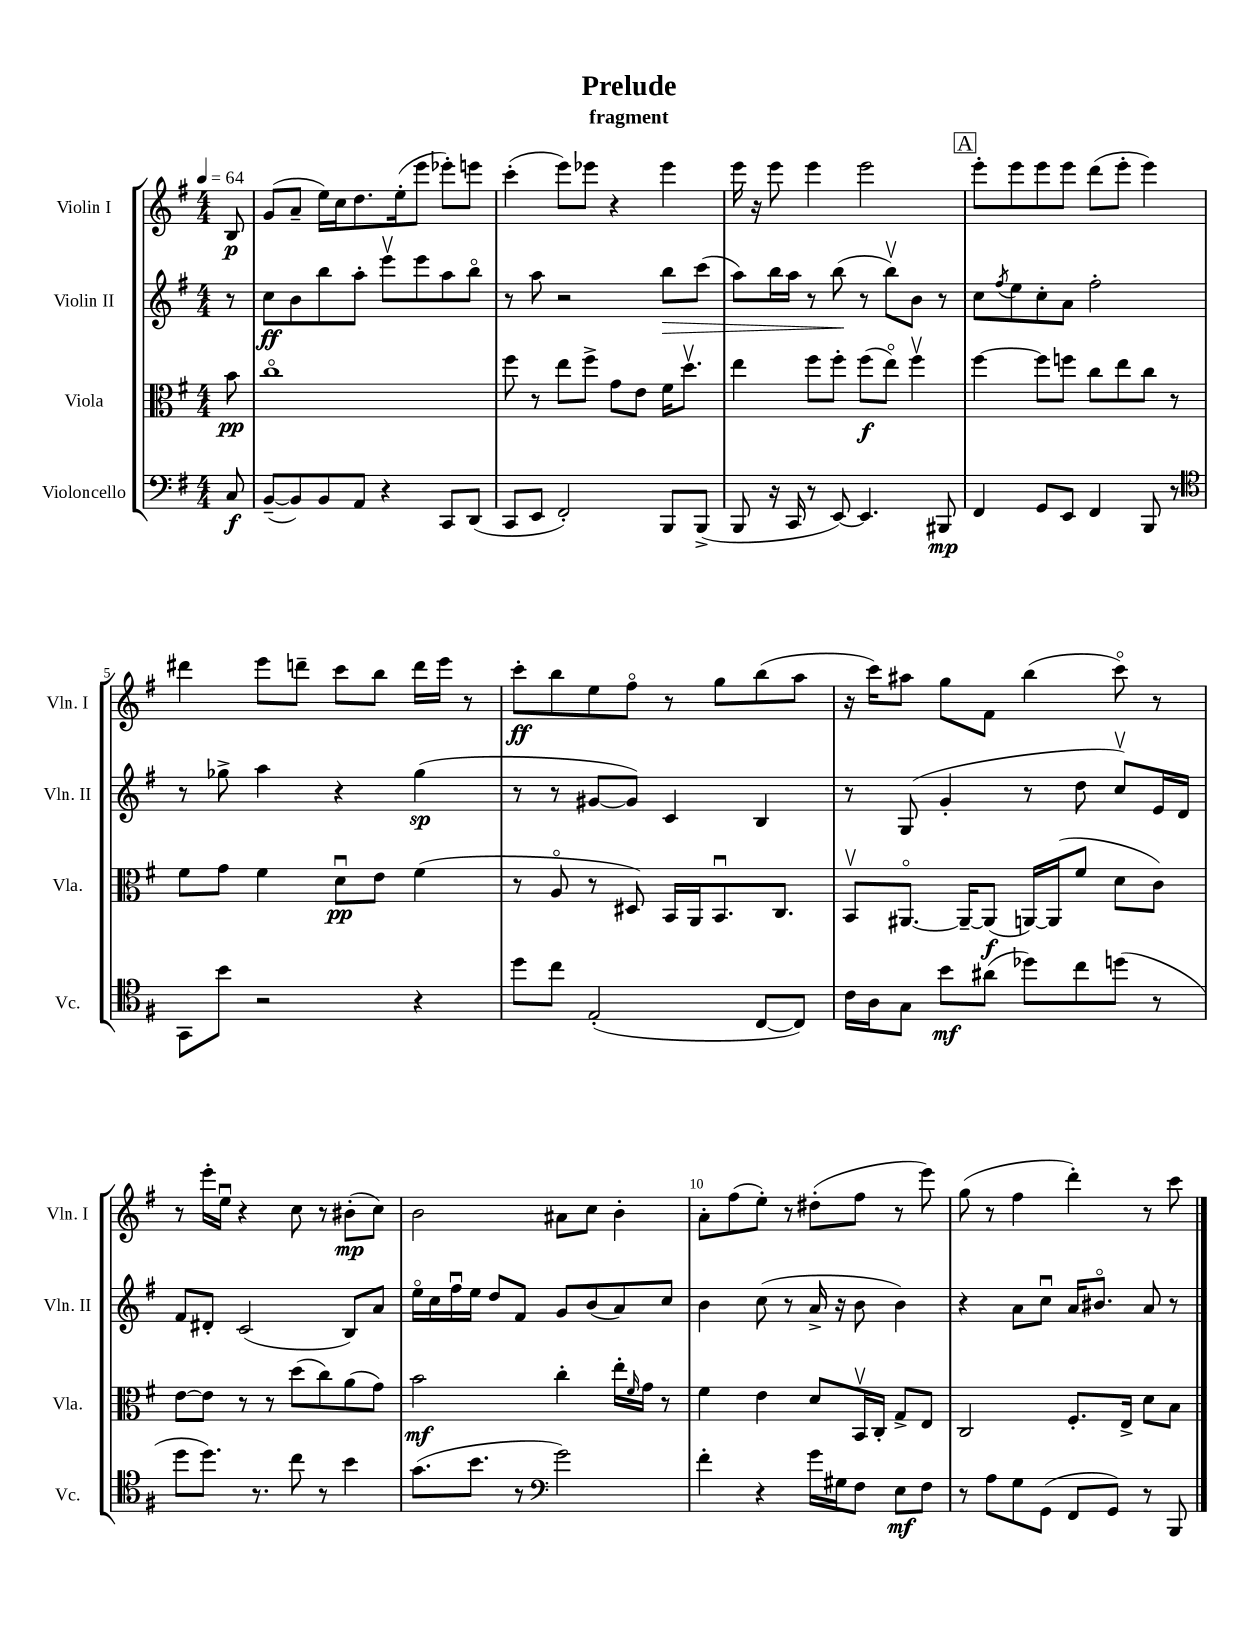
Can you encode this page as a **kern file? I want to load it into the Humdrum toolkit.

**kern	**kern	**kern	**kern
*staff4	*staff3	*staff2	*staff1
*clefF4	*clefC3	*clefG2	*clefG2
*k[f#]	*k[f#]	*k[f#]	*k[f#]
*M4/4	*M4/4	*M4/4	*M4/4
*MM64	*MM64	*MM64	*MM64
8C/	8b\	8r	8B/
=	=	=	=
([8BB~/L	1cco	8cc\L	(8g/L
8BB/])	.	8b\	8a~/J
8BB/	.	8bb\	16ee\LL)
.	.	.	16cc\J
8AA/J	.	8aa'\J	8.dd\
4r	.	8eeev\L	.
.	.	.	(16ee'\k
.	.	8eee\	8eee\J
8CC/L	.	8aa\	8eee-'\L)
(8DD/J	.	8bbo\J	8eee\J
=	=	=	=
8CC/L	8ff#\	8r	(4ccc'\
8EE/J	8r	8aa\	.
2FF#'/)	8ee\L	2r	8eee\L)
.	8ff#^\J	.	8eee-\J
.	8g\L	.	4r
.	8e\J	.	.
8BBB/L	16f#\LK	8bb\L	4eee-\
.	8.ddv\J	.	.
(8BBB^/J	.	(8ccc\J	.
=	=	=	=
8BBB/	4ee\	8aa\L)	16eee\
.	.	.	16r
16r	.	16bb\L	8eee\
16CC/	.	16aa\JJ	.
8r	8ff#\L	8r	4eee\
[8EE/)	8ff#'\J	(8bb\	.
4.EE/]	(8ff#\L	8r	2eee\
.	8eeo\J)	8bbv\L)	.
.	4ff#v\	8b\J	.
8BBB#/	.	8r	.
=	=	=	=
4FF#/	[4ff#\	8cc\L	8eee'\L
.	.	8qff#/	.
.	.	8ee\	8eee\
8GG/L	8ff#\]L	8cc'\	8eee\
8EE/J	8ff\J	8a\J	8eee\J
4FF#/	8cc\L	2ff#'\	(8ddd\L
.	8ee\	.	8eee'\J
8BBB/	8cc\J	.	4eee\)
8r	8r	.	.
=	=	=	=
*clefC4	*	*	*
8GG\L	8f#\L	8r	4ddd#\
8b\J	8g\J	8gg-^\	.
2r	4f#\	4aa\	8eee\L
.	.	.	8ddd~\J
.	8du\L	4r	8ccc\L
.	8e\J	.	8bb\J
4r	(4f#\	(4gg-\	16ddd\LL
.	.	.	16eee\JJ
.	.	.	8r
=	=	=	=
8dd\L	8r	8r	8ccc'\L
8cc\J	8Ao/	8r	8bb\
(2E'/	8r	[8g#/L	8ee\
.	8D#/)	8g#/]J)	8ff#o\J
.	16BB/LL	4c/	8r
.	16AA/J	.	.
.	8.BBu/	.	8gg\L
[8C/L	.	4B/	(8bb\
.	8.C/J	.	.
8C/]J)	.	.	8aa\J
=	=	=	=
16c\LL	8BBv/L	8r	16r
16A\J	.	.	16ccc\LK)
8G\J	[8.AA#o/J	(8G/	8aa#\J
8b\L	.	4g'/	8gg\L
.	16AA#~/_LK	.	.
(8a#\J	(8AA#/]J	.	8f#\J
8dd-\L)	[16AA/LL)	8r	(4bb\
.	(16AA/]J	.	.
8cc\	8f#/J	8dd\	.
(8dd\J	8d\L	8ccv/L)	8ccco\)
8r	8c\J)	16e/L	8r
.	.	16d/JJ	.
=	=	=	=
8dd\L	[8e\L	8f#/L	8r
8.dd\J)	8e\]J	8d#'/J	16eee'\LL
.	.	.	16eeu\JJ
.	8r	(2c/	4r
8.r	.	.	.
.	8r	.	.
8cc\	(8dd\L	.	8cc\
8r	8cc\)	.	8r
4b\	(8a\	8B/L)	(8b#'\L
.	8g\J)	8a/J	8cc\J)
=	=	=	=
(8.g\L	2b\	16eeo\LL	2b\
.	.	16cc\	.
.	.	16ff#u\	.
8.b\J	.	16ee\JJ	.
.	.	8dd/L	.
8r	.	8f#/J	.
*clefF4	*	*	*
2g\)	4cc'\	8g/L	8a#\L
.	.	(8b/	8cc\J
.	16ee'\LL	8a/)	4b'\
.	16qqf#/	.	.
.	16g\JJ	.	.
.	8r	8cc/J	.
=	=	=	=
4f#'\	4f#\	4b\	8a'\L
.	.	.	(8ff#\
4r	4e\	(8cc\	8ee'\J)
.	.	8r	8r
16g\LL	8d/L	16a^/	(8dd#'\L
16G#\J	.	16r	.
8F#\J	16BBv/L	8b\	8ff#\J
.	16C'/JJ	.	.
8E\L	8G^/L	4b\)	8r
8F#\J	8E/J	.	8eee\)
=	=	=	=
8r	2C/	4r	(8gg\
8A\L	.	.	8r
8G\	.	8a\L	4ff#\
(8GG\J	.	8ccu\J	.
8FF#/L	8.F#'/L	16a/LK	4ddd'\)
.	.	8.b#o/J	.
8GG/J)	.	.	.
.	16E^/Jk	.	.
8r	8d\L	8a/	8r
8BBB/	8B\J	8r	8ccc\
==	==	==	==
*-	*-	*-	*-
